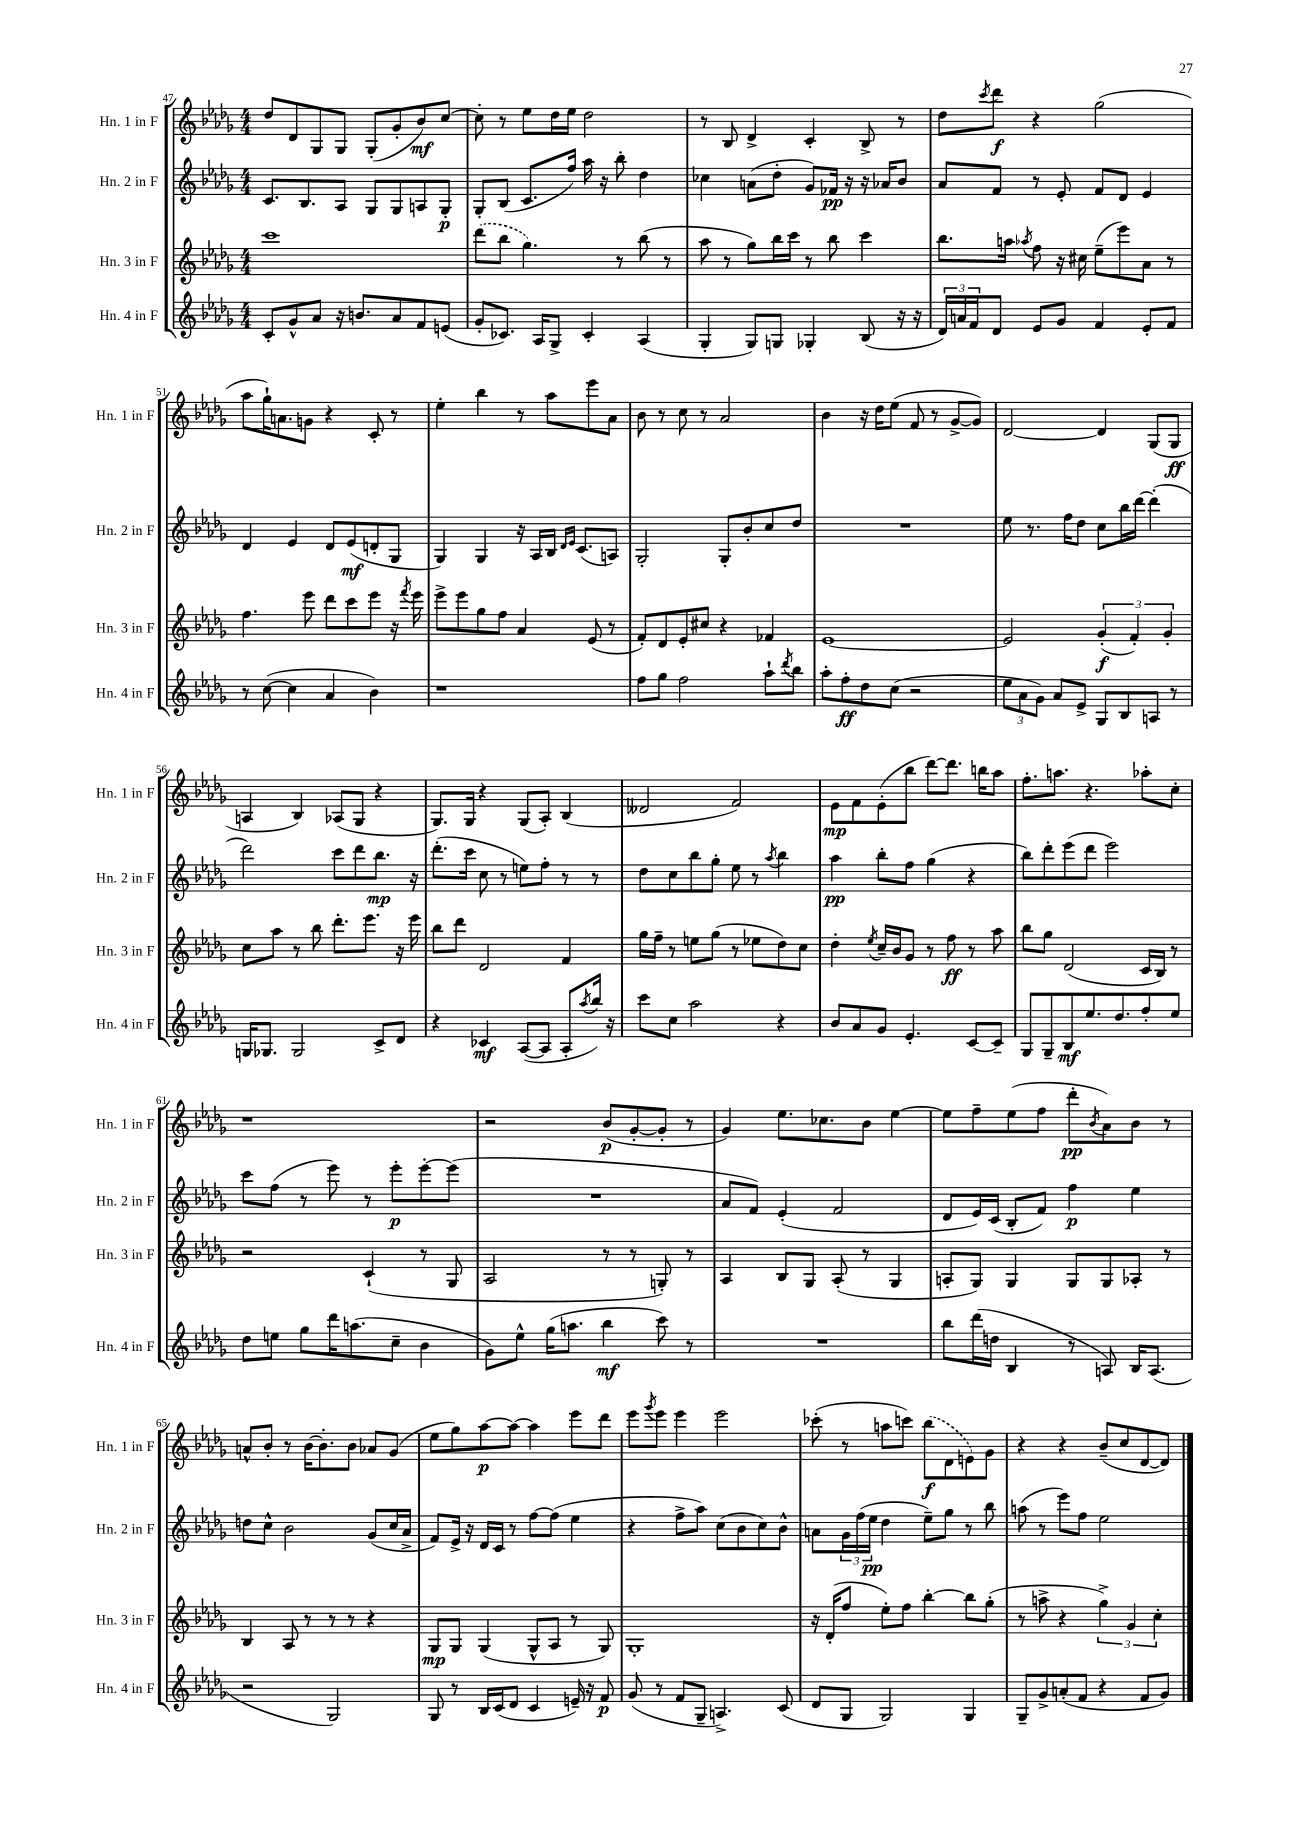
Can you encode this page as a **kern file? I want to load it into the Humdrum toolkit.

**kern	**dynam	**kern	**dynam	**kern	**dynam	**kern	**dynam
*part4	*part4	*part3	*part3	*part2	*part2	*part1	*part1
*staff4	*staff4	*staff3	*staff3	*staff2	*staff2	*staff1	*staff1
*I"Hn. 4 in F	*	*I"Hn. 3 in F	*	*I"Hn. 2 in F	*	*I"Hn. 1 in F	*
*I'Hn. 4 in F	*	*I'Hn. 3 in F	*	*I'Hn. 2 in F	*	*I'Hn. 1 in F	*
*clefG2	*	*clefG2	*	*clefG2	*	*clefG2	*
*k[b-e-a-d-g-]	*	*k[b-e-a-d-g-]	*	*k[b-e-a-d-g-]	*	*k[b-e-a-d-g-]	*
*M4/4	*	*M4/4	*	*M4/4	*	*M4/4	*
=47	=47	=47	=47	=47	=47	=47	=47
8c'/L	.	1ccc	.	8.c/L	.	8dd-/L	.
8g-^^/	.	.	.	.	.	8d-/	.
.	.	.	.	8.B-/	.	.	.
8a-/J	.	.	.	.	.	8G-/	.
16r	.	.	.	8A-/J	.	8G-/J	.
8.bn/L	.	.	.	.	.	.	.
.	.	.	.	8G-/L	.	(8G-'/L	.
8a-/	.	.	.	8G-/	.	8g-'/	.
8f/	.	.	.	8An/	.	8b-/)	mf
(8en/J	.	.	.	8G-'/J	p	[8cc/J	.
=48	=48	=48	=48	=48	=48	=48	=48
8g-'/L	.	(8ddd-\L	.	8G-'/L	.	8cc'\]	.
8.c-X/J)	.	8bb-\J	.	(8B-/J	.	8r	.
.	.	4.gg-\)	.	8.c/L	.	8ee-\L	.
16A-/KL	.	.	.	.	.	.	.
8G-^/J	.	.	.	.	.	16dd-\L	.
.	.	.	.	16ff/Jk)	.	16ee-\JJ	.
4c-'/	.	.	.	16aa-\	.	2dd-\	.
.	.	.	.	16r	.	.	.
.	.	8r	.	8bb-'\	.	.	.
(4A-/	.	(8bb-\	.	4dd-\	.	.	.
.	.	8r	.	.	.	.	.
=49	=49	=49	=49	=49	=49	=49	=49
4G-'/	.	8aa-\	.	4cc-X\	.	8r	.
.	.	8r	.	.	.	8B-/	.
8G-/L)	.	8gg-\L)	.	(8an\L	.	4d-^/	.
8Gn/J	.	16bb-\L	.	8dd-'\J	.	.	.
.	.	16ccc\JJ	.	.	.	.	.
4G-X'/	.	8r	.	8g-/L)	.	4c'/	.
.	.	8bb-\	.	16f-X/Jk	pp	.	.
.	.	.	.	16r	.	.	.
(8B-/	.	4ccc\	.	16r	.	8B-^/	.
.	.	.	.	16a-X/KL	.	.	.
16r	.	.	.	8b-/J	.	8r	.
16r	.	.	.	.	.	.	.
=50	=50	=50	=50	=50	=50	=50	=50
24d-/LL)	.	8.bb-\L	.	8a-/L	.	8dd-\L	.
24an/	.	.	.	.	.	.	.
24f/J	.	.	.	.	.	.	.
.	.	.	.	.	.	8qccc/	.
8d-/J	.	.	.	8f/J	.	8ddd-\J	f
.	.	16aan\Jk	.	.	.	.	.
.	.	8qaa-X/	.	.	.	.	.
8e-/L	.	8ff\	.	8r	.	4r	.
8g-/J	.	16r	.	8e-'/	.	.	.
.	.	16cc#X\	.	.	.	.	.
4f/	.	(8ee-~\L	.	8f/L	.	(2gg-\	.
.	.	8eee-\)	.	8d-/J	.	.	.
8e-'/L	.	8a-\J	.	4e-/	.	.	.
8f/J	.	8r	.	.	.	.	.
!!LO:LB:g=z
=51	=51	=51	=51	=51	=51	=51	=51
8r	.	4.ff\	.	4d-/	.	8aa-\L	.
([8cc\	.	.	.	.	.	16gg-`\K)	.
.	.	.	.	.	.	8.an\	.
4cc\]	.	.	.	4e-/	.	.	.
.	.	8eee-\	.	.	.	8gn\J	.
4a-/	.	8ddd-\L	.	8d-/L	.	4r	.
.	.	8ccc\	.	(8e-/	mf	.	.
4b-\)	.	8eee-\J	.	8dn'/	.	8c'/	.
.	.	16r	.	8G-/J	.	8r	.
.	.	8qfff/	.	.	.	.	.
.	.	16eee-\	.	.	.	.	.
=52	=52	=52	=52	=52	=52	=52	=52
1r	.	8eee-^\L	.	4G-/)	.	4ee-'\	.
.	.	8eee-\	.	.	.	.	.
.	.	8gg-\	.	4G-/	.	4bb-\	.
.	.	8ff\J	.	.	.	.	.
.	.	4a-/	.	16r	.	8r	.
.	.	.	.	16A-/LL	.	.	.
.	.	.	.	16B-/JJ	.	8aa-\L	.
.	.	.	.	16qqd-/LL	.	.	.
.	.	.	.	16qqe-/JJ	.	.	.
.	.	.	.	(8.c/L	.	.	.
.	.	(8e-/	.	.	.	8eee-\	.
.	.	8r	.	8An/J)	.	8a-\J	.
=53	=53	=53	=53	=53	=53	=53	=53
8ff\L	.	8f'/L)	.	2G-'/	.	8b-\	.
8gg-\J	.	8d-/	.	.	.	8r	.
2ff\	.	8e-'/	.	.	.	8cc\	.
.	.	8cc#X/J	.	.	.	8r	.
.	.	4r	.	8G-'/L	.	2a-/	.
.	.	.	.	8b-'/	.	.	.
8aa-`\L	.	4f-X/	.	8cc/	.	.	.
8qddd-/	.	.	.	.	.	.	.
8bb-\J	.	.	.	8dd-/J	.	.	.
=54	=54	=54	=54	=54	=54	=54	=54
8aa-'\L	.	[1e-	.	1r	.	4b-\	.
8ff'\	ff	.	.	.	.	.	.
8dd-\	.	.	.	.	.	16r	.
.	.	.	.	.	.	16dd-\KL	.
(8cc\J	.	.	.	.	.	(8ee-\J	.
2r	.	.	.	.	.	8f/	.
.	.	.	.	.	.	8r	.
.	.	.	.	.	.	[8g-^/L	.
.	.	.	.	.	.	8g-/J])	.
=55	=55	=55	=55	=55	=55	=55	=55
12ee-\L	.	2e-/]	.	8ee-\	.	[2d-/	.
12a-\	.	.	.	.	.	.	.
.	.	.	.	8.r	.	.	.
12g-\J)	.	.	.	.	.	.	.
8a-/L	.	.	.	.	.	.	.
.	.	.	.	16ff\KL	.	.	.
8e-^/J	.	.	.	8dd-\J	.	.	.
8G-/L	.	(6g-'/	f	8cc\L	.	4d-/]	.
8B-/	.	.	.	16bb-\L	.	.	.
.	.	6f'/)	.	.	.	.	.
.	.	.	.	[16ddd-\JJ	.	.	.
8An/J	.	.	.	(4ddd-'\]	.	(8G-/L	.
.	.	6g-'/	.	.	.	.	.
8r	.	.	.	.	.	8G-/J	ff
!!LO:LB:g=z
=56	=56	=56	=56	=56	=56	=56	=56
16Gn/KL	.	8cc\L	.	2ddd-\)	.	4An/	.
8.G-X/J	.	.	.	.	.	.	.
.	.	8aa-\J	.	.	.	.	.
2G-/	.	8r	.	.	.	4B-/)	.
.	.	8bb-\	.	.	.	.	.
.	.	8.ddd-'\L	.	8ccc\L	.	(8A-X/L	.
.	.	.	.	8ddd-\	.	8G-/J	.
.	.	8.eee-\J	.	.	.	.	.
8c^/L	.	.	.	8.bb-\J	mp	4r	.
8d-/J	.	16r	.	.	.	.	.
.	.	16eee-\	.	16r	.	.	.
=57	=57	=57	=57	=57	=57	=57	=57
4r	.	8bb-\L	.	(8.ddd-'\L	.	8.G-/L)	.
.	.	8ddd-\J	.	.	.	.	.
.	.	.	.	16ccc\Jk	.	16G-/Jk	.
4c-X/	mf	2d-/	.	8cc\	.	4r	.
.	.	.	.	8r	.	.	.
([8A-/L	.	.	.	8een\L)	.	(8G-/L	.
8A-/J]	.	.	.	8ff'\J	.	8A-'/J)	.
8A-'/L	.	4f/	.	8r	.	(4B-/	.
8qaa-/	.	.	.	.	.	.	.
16bb-/Jk)	.	.	.	8r	.	.	.
16r	.	.	.	.	.	.	.
=58	=58	=58	=58	=58	=58	=58	=58
8ccc\L	.	16gg-\LL	.	8dd-\L	.	2d--X/	.
.	.	16ff~\JJ	.	.	.	.	.
8cc\J	.	8r	.	8cc\	.	.	.
2aa-\	.	8een\L	.	8bb-\	.	.	.
.	.	(8gg-\J	.	8gg-'\J	.	.	.
.	.	8r	.	8ee-\	.	2f/)	.
.	.	8ee-X\L	.	8r	.	.	.
.	.	.	.	8qaa-/	.	.	.
4r	.	8dd-\)	.	4bb-\	.	.	.
.	.	8cc\J	.	.	.	.	.
=59	=59	=59	=59	=59	=59	=59	=59
8b-/L	.	4dd-'\	.	4aa-\	pp	8e-\L	mp
8a-/	.	.	.	.	.	8f\	.
.	.	8qee-/	.	.	.	.	.
8g-/J	.	16cc~/LL	.	8bb-'\L	.	(8e-'\	.
.	.	16b-/J	.	.	.	.	.
4.e-'/	.	8g-/J	.	8ff\J	.	8bb-\J	.
.	.	8r	.	(4gg-\	.	[8ddd-\L)	.
.	.	8ff\	ff	.	.	8.ddd-\J]	.
[8c/L	.	8r	.	4r	.	.	.
.	.	.	.	.	.	16bbn\KL	.
8c~/J]	.	8aa-\	.	.	.	8aa-\J	.
=60	=60	=60	=60	=60	=60	=60	=60
8G-/L	.	8bb-\L	.	8bb-\L)	.	8.ff'\L	.
8G-~/	.	8gg-\J	.	8ddd-'\	.	.	.
.	.	.	.	.	.	8.aan\J	.
8B-/	mf	(2d-/	.	(8eee-\	.	.	.
8.ee-/	.	.	.	8ddd-\J	.	4.r	.
.	.	.	.	2eee-\)	.	.	.
8.dd-/	.	.	.	.	.	.	.
8ff'/	.	16c/LL	.	.	.	8aa-X'\L	.
.	.	16B-/JJ)	.	.	.	.	.
8ee-/J	.	8r	.	.	.	8cc'\J	.
!!LO:LB:g=z
=61	=61	=61	=61	=61	=61	=61	=61
8dd-\L	.	2r	.	8ccc\L	.	1r	.
8een\J	.	.	.	(8ff\J	.	.	.
8gg-\L	.	.	.	8r	.	.	.
16ddd-\K	.	.	.	8eee-\)	.	.	.
(8.aan\	.	.	.	.	.	.	.
.	.	(4c`/	.	8r	.	.	.
8cc~\J	.	.	.	8eee-'\L	p	.	.
4b-\	.	8r	.	[8eee-'\	.	.	.
.	.	8G-/	.	(8eee-\J]	.	.	.
=62	=62	=62	=62	=62	=62	=62	=62
8g-\L)	.	2A-/	.	1r	.	2r	.
8ee-^^\J	.	.	.	.	.	.	.
(16gg-\KL	.	.	.	.	.	.	.
8.aan\J	.	.	.	.	.	.	.
4bb-\	mf	8r	.	.	.	(8b-/L	p
.	.	8r	.	.	.	[8g-'/	.
8ccc\)	.	8Gn'/)	.	.	.	8g-'/J]	.
8r	.	8r	.	.	.	8r	.
=63	=63	=63	=63	=63	=63	=63	=63
1r	.	4A-/	.	8a-/L	.	4g-/)	.
.	.	.	.	8f/J)	.	.	.
.	.	8B-/L	.	(4e-'/	.	8.ee-\L	.
.	.	8G-/J	.	.	.	.	.
.	.	.	.	.	.	8.cc-X\	.
.	.	(8A-'/	.	2f/	.	.	.
.	.	8r	.	.	.	8b-\J	.
.	.	4G-/	.	.	.	[4ee-\	.
=64	=64	=64	=64	=64	=64	=64	=64
8bb-\L	.	8An'/L	.	8d-/L	.	8ee-\L]	.
(16ddd-\L	.	8G-/J)	.	16e-/L)	.	8ff~\	.
16ddn\JJ	.	.	.	(16c/JJ	.	.	.
4B-/	.	4G-/	.	8B-'/L	.	(8ee-\	.
.	.	.	.	8f/J)	.	8ff\J	.
8r	.	8G-/L	.	4ff\	p	8ddd-'\L	pp
.	.	.	.	.	.	8qb-/	.
8An/)	.	8G-/	.	.	.	8a-\)	.
16B-/KL	.	8A-X'/J	.	4ee-\	.	8b-\J	.
(8.A/J	.	.	.	.	.	.	.
.	.	8r	.	.	.	8r	.
!!LO:LB:g=z
=65	=65	=65	=65	=65	=65	=65	=65
2r	.	4B-/	.	8ddn\L	.	8an^^/L	.
.	.	.	.	8cc^^\J	.	8b-'/J	.
.	.	8A-/	.	2b-\	.	8r	.
.	.	8r	.	.	.	[16b-\KL	.
.	.	.	.	.	.	8.b-'\]	.
2G-/)	.	8r	.	.	.	.	.
.	.	8r	.	.	.	8b-\J	.
.	.	4r	.	(8g-/L	.	8a-X/L	.
.	.	.	.	16cc/L	.	(8g-/J	.
.	.	.	.	16a-^/JJ	.	.	.
=66	=66	=66	=66	=66	=66	=66	=66
8G-/	.	8G-/L	mp	8f/L)	.	8ee-\L	.
8r	.	8G-/J	.	16e-^/Jk	.	8gg-\)	.
.	.	.	.	16r	.	.	.
16B-/LL	.	(4G-/	.	16d-/LL	.	[8aa-\	p
(16c/J	.	.	.	16c/JJ	.	.	.
8d-/J	.	.	.	8r	.	8aa-\J_	.
4c/	.	8G-^^/L	.	[8ff\L	.	4aa-\]	.
.	.	8A-/J	.	(8ff\J]	.	.	.
16en~/)	.	8r	.	4ee-\	.	8eee-\L	.
16r	.	.	.	.	.	.	.
8f/	p	8G-/)	.	.	.	8ddd-\J	.
=67	=67	=67	=67	=67	=67	=67	=67
(8g-/	.	1G-'	.	4r	.	8eee-\L	.
.	.	.	.	.	.	8qggg-/	.
8r	.	.	.	.	.	8eee-\J	.
8f/L	.	.	.	8ff^\L	.	4eee-\	.
8G-~/J	.	.	.	8aa-\J)	.	.	.
4.An^/)	.	.	.	(8cc\L	.	2eee-\	.
.	.	.	.	8b-\	.	.	.
.	.	.	.	8cc\)	.	.	.
(8c/	.	.	.	8b-^^\J	.	.	.
=68	=68	=68	=68	=68	=68	=68	=68
8d-/L	.	16r	.	8an\L	.	(8ccc-X'\	.
.	.	(16d-'/KL	.	.	.	.	.
8G-/J	.	8ff/J	.	24g-\L	.	8r	.
.	.	.	.	(24ff\	.	.	.
.	.	.	.	24ee-\JJ	pp	.	.
2G-/)	.	8ee-'\L)	.	4dd-\	.	8aan\L	.
.	.	8ff\J	.	.	.	8cccn\J)	.
.	.	[4bb-'\	.	8ee-~\L)	.	(8bb-\L	f
.	.	.	.	8gg-\J	.	8d-\	.
4G-/	.	8bb-\L]	.	8r	.	8en\)	.
.	.	(8gg-'\J	.	8bb-\	.	8g-\J	.
=69	=69	=69	=69	=69	=69	=69	=69
8G-~/L	.	8r	.	(8aan\	.	4r	.
8g-^/	.	8aan^\	.	8r	.	.	.
(8an'/	.	4r	.	8eee-\L)	.	4r	.
8f/J	.	.	.	8ff\J	.	.	.
4r	.	6gg-^\)	.	2ee-\	.	(8b-~/L	.
.	.	.	.	.	.	8cc/	.
.	.	6g-/	.	.	.	.	.
8f/L	.	.	.	.	.	[8d-/	.
.	.	6cc'\	.	.	.	.	.
8g-/J)	.	.	.	.	.	8d-/J])	.
==	==	==	==	==	==	==	==
*-	*-	*-	*-	*-	*-	*-	*-
